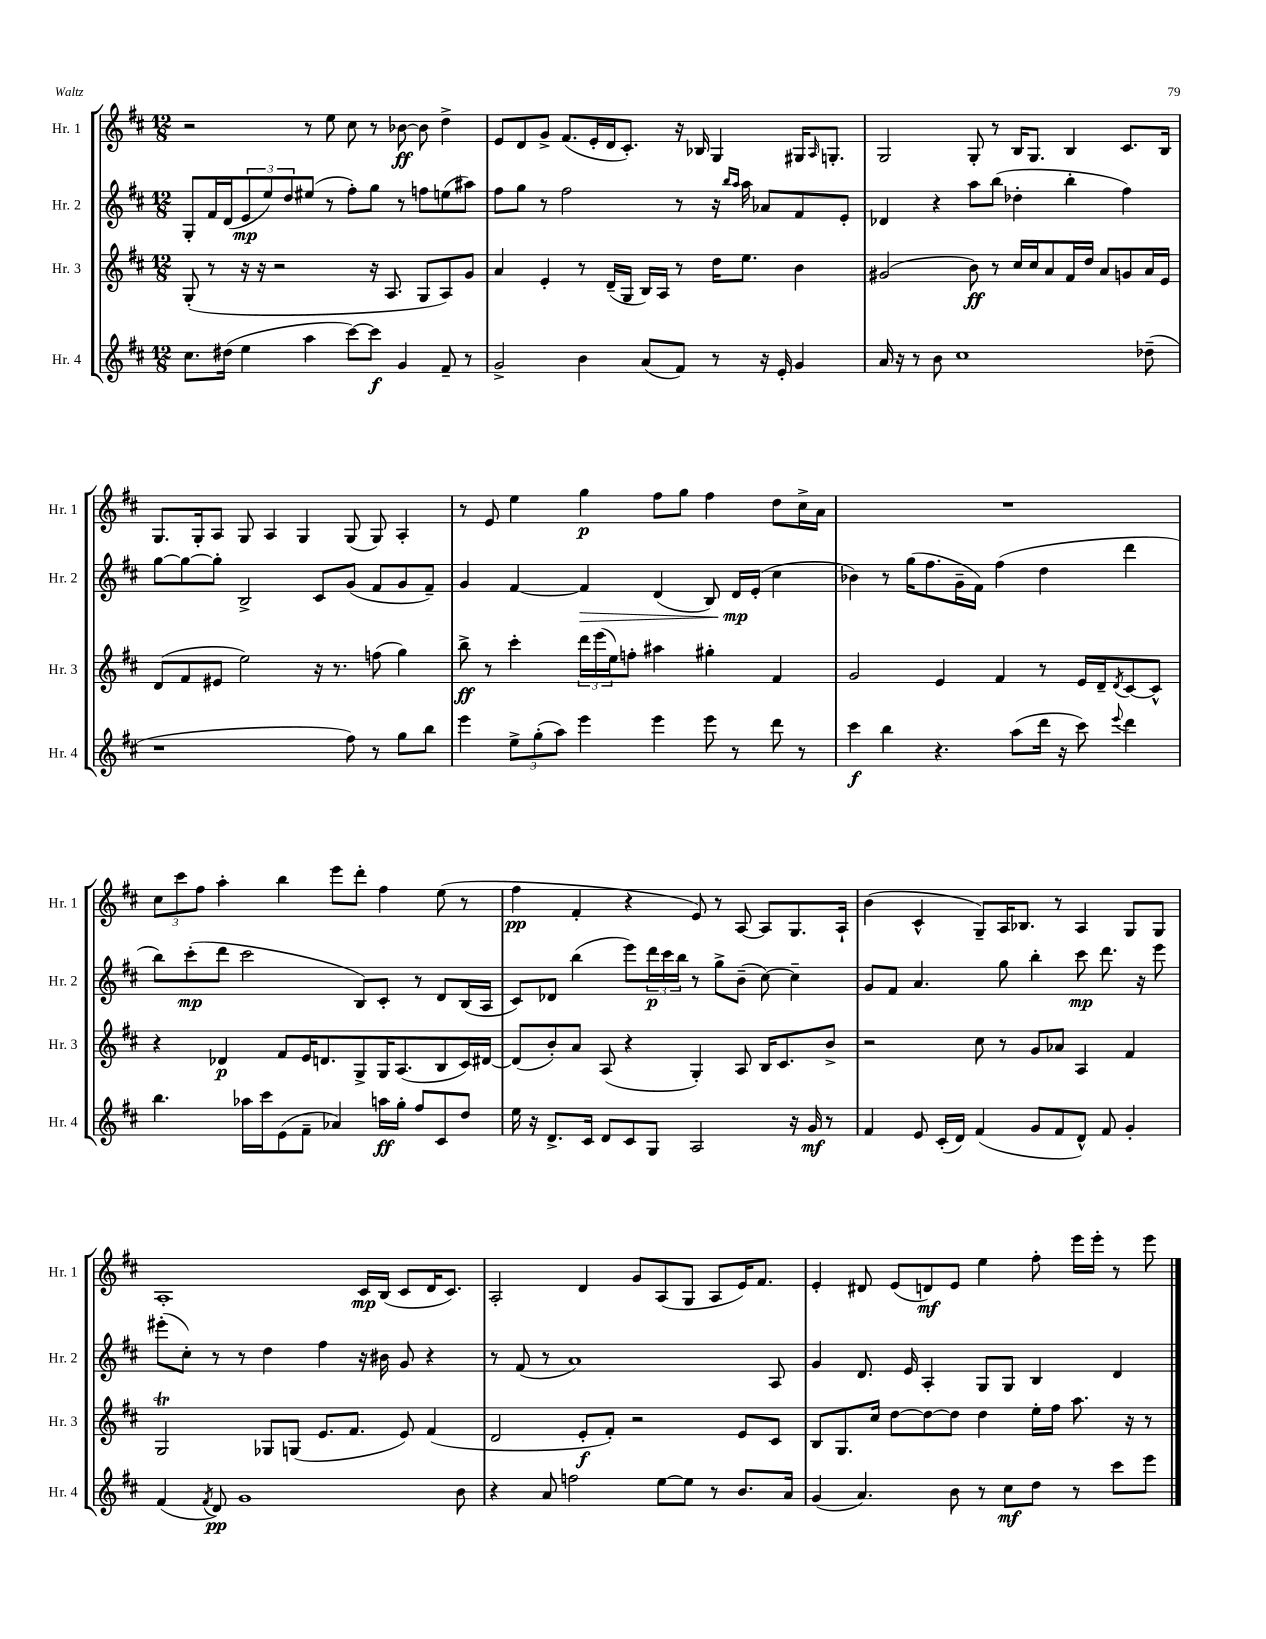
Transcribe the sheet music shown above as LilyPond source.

<<
\new StaffGroup <<
\new Staff = "s0" \with { instrumentName = "Hr. 1" shortInstrumentName = "Hr. 1" } {
    \clef treble \key d \major \numericTimeSignature \time 12/8
    r2 r8 e''8 cis''8 r8 bes'8~\ff bes'8 d''4-> |
    e'8 d'8 g'8-> fis'8.( e'16-. d'16 cis'8.-.) r16 bes16 g4 gis16 \grace { a16 } g8.-. |
    g2 g8-. r8 b16 g8. b4 cis'8. b16 |
    g8. g16-. a8 g8 a4 g4 g8( g8) a4-. |
    r8 e'8 e''4 g''4\p fis''8 g''8 fis''4 d''8 cis''16-> a'16 |
    R1. |
    \tuplet 3/2 { cis''8 cis'''8 fis''8 } a''4-. b''4 e'''8 d'''8-. fis''4 e''8( r8 |
    fis''4\pp fis'4-. r4 e'8) r8 a8~ a8 g8. a16-! |
    b'4( cis'4-^ g8--) a16 bes8. r8 a4 g8 g8 |
    a1-. cis'16\mp b16( cis'8 d'16 cis'8.) |
    a2-. d'4 g'8 a8( g8 a8 e'16) fis'8. |
    e'4-. dis'8 e'8( d'8\mf) e'8 e''4 fis''8-. e'''16 e'''16-. r8 e'''8 \bar "|." |
}
\new Staff = "s1" \with { instrumentName = "Hr. 2" shortInstrumentName = "Hr. 2" } {
    \clef treble \key d \major \numericTimeSignature \time 12/8
    g8-. fis'16 d'16( \tuplet 3/2 { e'8\mp e''8) d''8 } eis''8( r8 fis''8-.) g''8 r8 f''8 e''8( ais''8) |
    fis''8 g''8 r8 fis''2 r8 r16 \grace { b''16 a''16 } a''16 aes'8 fis'8 e'8-. |
    des'4 r4 a''8 b''8( des''4-. b''4-. fis''4) |
    g''8~ g''8~ g''8-. b2-> cis'8 g'8( fis'8 g'8 fis'8--) |
    g'4 fis'4~ fis'4\> d'4( b8) d'16\mp\! e'16-.( cis''4 |
    bes'4) r8 g''16( fis''8. g'16-- fis'16) fis''4( d''4 d'''4 |
    b''8) cis'''8-.\mp( d'''8 cis'''2 b8) cis'8-. r8 d'8 b16( a16 |
    cis'8) des'8 b''4( e'''8) \tuplet 3/2 { d'''16\p cis'''16 b''16 } r8 g''8-> b'8--( cis''8~) cis''4-- |
    g'8 fis'8 a'4. g''8 b''4-. cis'''8\mp d'''8. r16 e'''8 |
    eis'''8-.( cis''8-.) r8 r8 d''4 fis''4 r16 bis'16 g'8 r4 |
    r8 fis'8( r8 a'1) a8 |
    g'4 d'8. e'16 a4-. g8 g8 b4 d'4 \bar "|." |
}
\new Staff = "s2" \with { instrumentName = "Hr. 3" shortInstrumentName = "Hr. 3" } {
    \clef treble \key d \major \numericTimeSignature \time 12/8
    g8-.( r8 r16 r16 r2 r16 a8. g8 a8) g'8 |
    a'4 e'4-. r8 d'16--( g16 b16) a16 r8 d''16 e''8. b'4 |
    gis'2( b'8\ff) r8 cis''16 cis''16 a'8 fis'16 d''16 a'8 g'8 a'16 e'16 |
    d'8( fis'8 eis'8 e''2) r16 r8. f''8( g''4) |
    b''8->\ff r8 cis'''4-. \tuplet 3/2 { d'''16 e'''16( e''16) } f''8-. ais''4 gis''4-. fis'4 |
    g'2 e'4 fis'4 r8 e'16 d'16-- \acciaccatura { d'8 } cis'8~ cis'8-^ |
    r4 des'4\p fis'8 e'16 d'8. g8-> g16 a8.( b8 cis'16) dis'16~ |
    dis'8( b'8-.) a'8 a8( r4 g4-.) a8 b16 cis'8. b'8-> |
    r2 cis''8 r8 g'8 aes'8 a4 fis'4 |
    g2\trill ges8 g8( e'8. fis'8. e'8) fis'4( |
    d'2 e'8-.\f fis'8-.) r2 e'8 cis'8 |
    b8 g8. cis''16 d''8~ d''8~ d''8 d''4 e''16-. fis''16 a''8. r16 r8 \bar "|." |
}
\new Staff = "s3" \with { instrumentName = "Hr. 4" shortInstrumentName = "Hr. 4" } {
    \clef treble \key d \major \numericTimeSignature \time 12/8
    cis''8. dis''16( e''4 a''4 cis'''8~) cis'''8\f g'4 fis'8-- r8 |
    g'2-> b'4 a'8( fis'8) r8 r16 e'16-. g'4 |
    a'16 r16 r8 b'8 cis''1 des''8--( |
    r1 fis''8) r8 g''8 b''8 |
    e'''4 \tuplet 3/2 { e''8-> g''8-.( a''8) } e'''4 e'''4 e'''8 r8 d'''8 r8 |
    cis'''4\f b''4 r4. a''8( d'''16 r16 cis'''8) \appoggiatura { e'''8 } d'''4 |
    b''4. aes''16 cis'''16 e'8( fis'8-- aes'4) a''16\ff g''16-. fis''8 cis'8 d''8 |
    e''16 r16 d'8.-> cis'16 d'8 cis'8 g8 a2 r16 g'16\mf r8 |
    fis'4 e'8 cis'16-.( d'16) fis'4( g'8 fis'8 d'8-^) fis'8 g'4-. |
    fis'4( \acciaccatura { fis'8 } d'8\pp) g'1 b'8 |
    r4 a'8 f''2 e''8~ e''8 r8 b'8. a'16 |
    g'4( a'4.) b'8 r8 cis''8\mf d''8 r8 cis'''8 e'''8 \bar "|." |
}
>>
>>
\layout { \context { \Score \remove "Bar_number_engraver" } }
